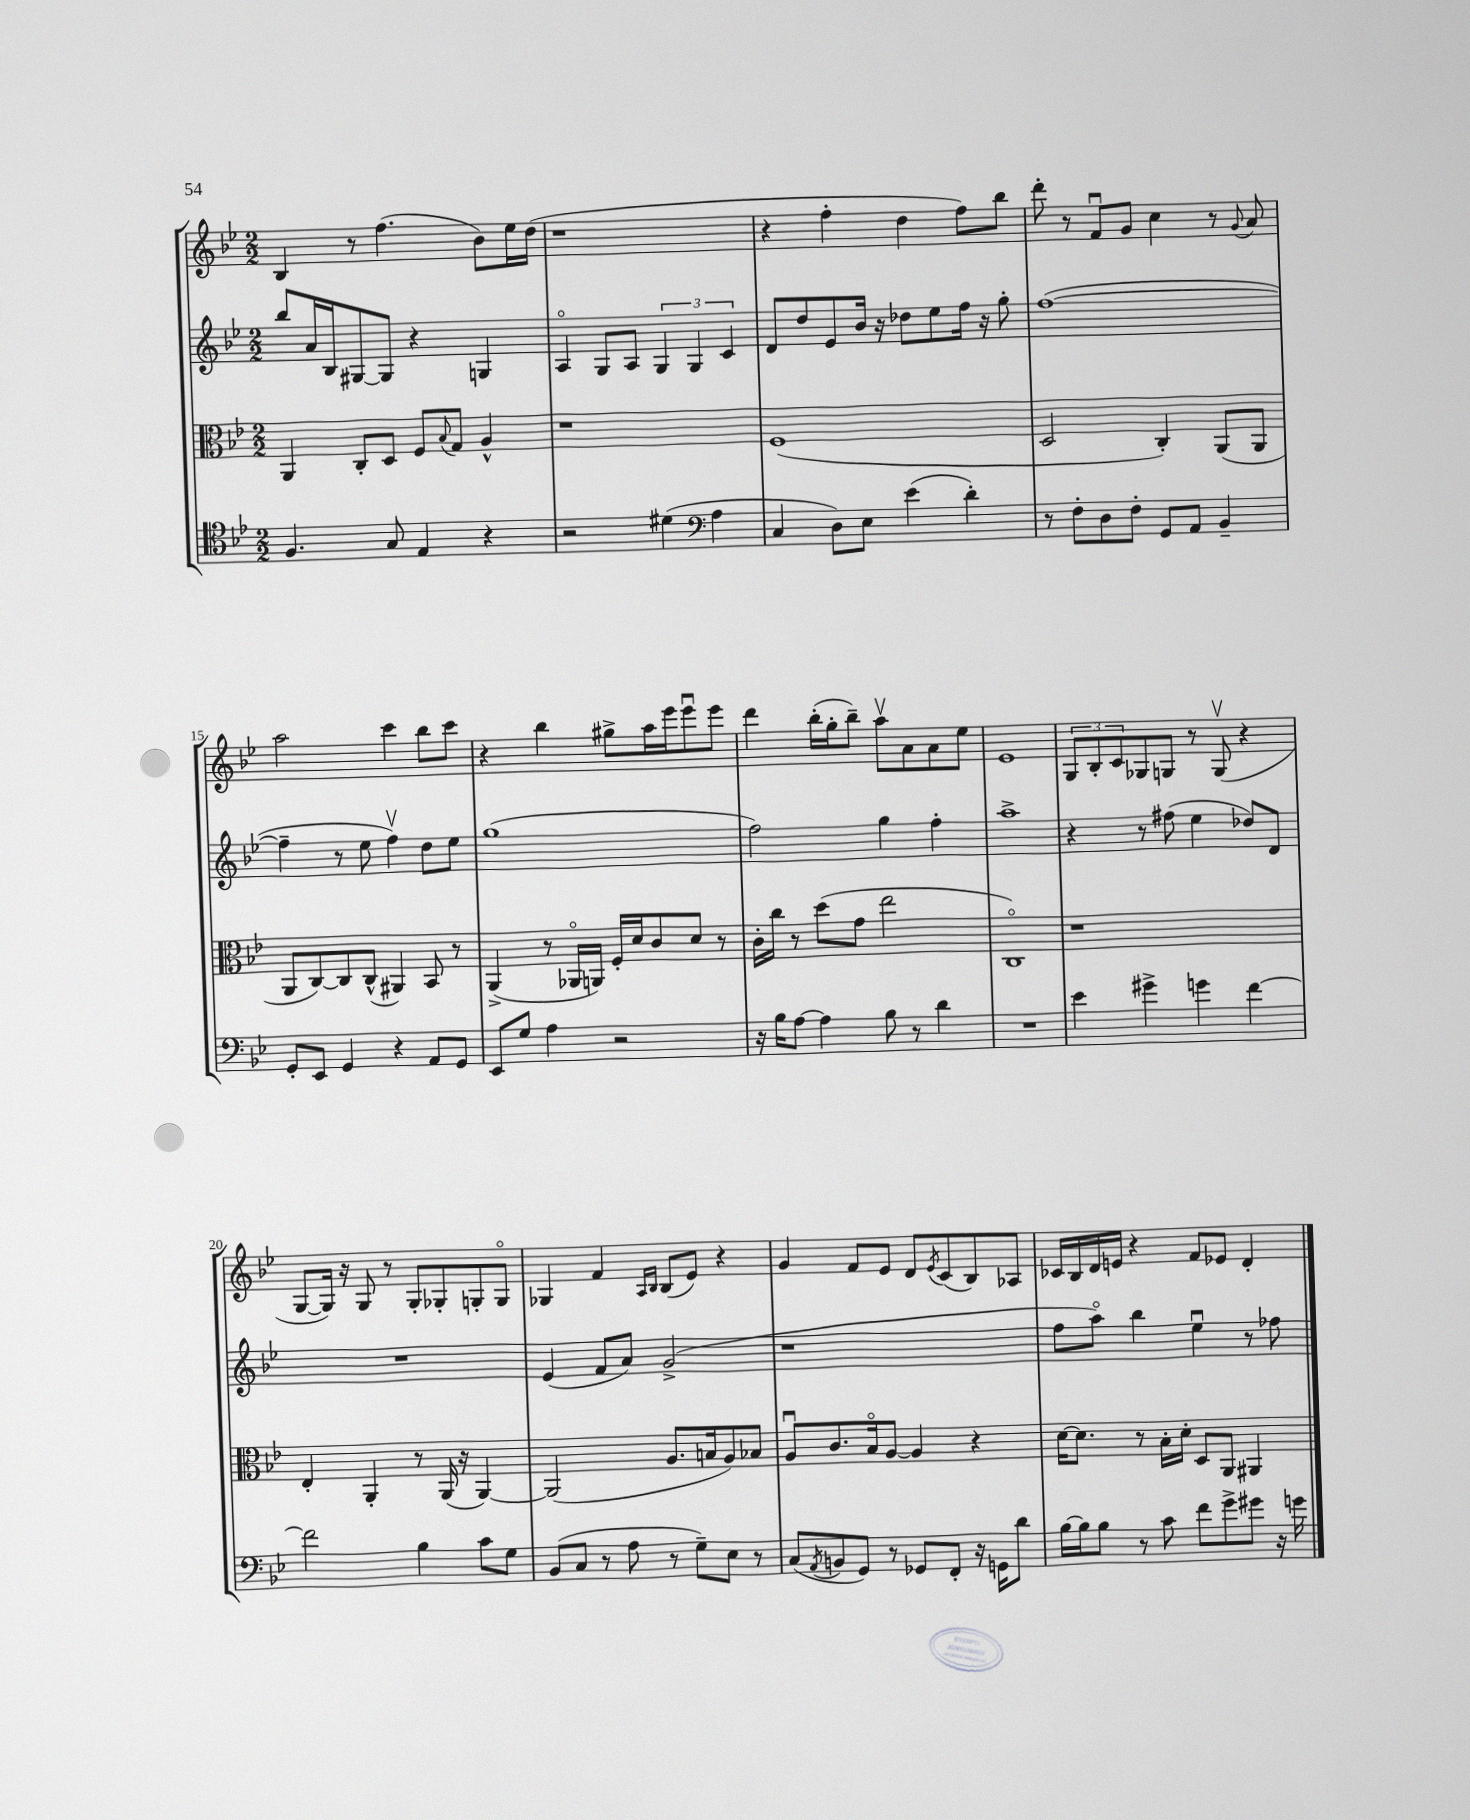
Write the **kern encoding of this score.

**kern	**kern	**kern	**kern
*staff4	*staff3	*staff2	*staff1
*clefC4	*clefC3	*clefG2	*clefG2
*k[b-e-]	*k[b-e-]	*k[b-e-]	*k[b-e-]
*M2/2	*M2/2	*M2/2	*M2/2
4.F/	4AA/	8bb-/L	4B-/
.	.	16a/L	.
.	.	16B-/J	.
.	8C'/L	[8G#/	8r
8G/	8D/J	8G#/]J	(4.ff\
4E-/	8F/L	4r	.
.	8qqB-/	.	.
.	8G/J	.	.
4r	4A^^/	4G/	8b-\L)
.	.	.	16ee-\L
.	.	.	(16dd\JJ
=	=	=	=
2r	1r	4Ao/	1r
.	.	8G/L	.
.	.	8A/J	.
(4d#\	.	6G/	.
.	.	6G/	.
*clefF4	*	*	*
4A\	.	.	.
.	.	6c/	.
=	=	=	=
4C/	(1F	8d/L	4r
.	.	8dd/	.
8D\L)	.	8e-/	4ff'\
8E-\J	.	16b-/Jk	.
.	.	16r	.
(4e-\	.	8dd-\L	4dd\
.	.	8ee-\	.
4d'\)	.	16ff\Jk	8ff\L)
.	.	16r	.
.	.	8gg'\	8bb-\J
=	=	=	=
8r	2D/	([1ff	8ddd'\
8F'\L	.	.	8r
8D\	.	.	8fu/L
8F'\J	.	.	8g/J
8GG/L	4C'/)	.	4cc\
8AA/J	.	.	.
4BB-~/	(8AA/L	.	8r
.	.	.	8qqg/
.	8AA/J	.	8a/
=	=	=	=
8GG'/L	8AA/L	4ff~\]	2aa\
8EE-/J	[8C/)	.	.
4GG/	8C/]	8r	.
.	(8C^^/J	8ee-\	.
4r	4AA#/)	4ffv\)	4ccc\
8AA/L	8BB-/	8dd\L	8bb-\L
8GG/J	8r	8ee-\J	8ccc\J
=	=	=	=
8EE-/L	(4AA^/	(1gg	4r
8G/J	.	.	.
4A\	8r	.	4bb-\
.	16AA-o/LL	.	.
.	16AA/JJ)	.	.
2r	16F'/LL	.	8gg#^\L
.	16d/J	.	.
.	8c/	.	16aa\L
.	.	.	16eee-\J
.	8d/J	.	8eee-u\
.	8r	.	8eee-\J
=	=	=	=
16r	16c'\LL	2ff\)	4ddd\
16B-\LK	16cc\JJ	.	.
[8A\J	8r	.	.
4A\]	(8dd\L	.	(16bb-'\LL
.	.	.	16gg'\J
.	8g\J	.	8bb-~\J)
8B-\	2ee-\	4gg\	8aav\L
8r	.	.	8a\
4d\	.	4ff'\	8a\
.	.	.	8ee-\J
=	=	=	=
1r	1Co)	1aa^	1e-
=	=	=	=
4e-\	1r	4r	12G/L
.	.	.	12B-'/
.	.	.	12c/
4g#^\	.	8r	8G-/
.	.	(8ff#\	8G/J
4g\	.	4ee-\	8r
.	.	.	(8Gv/
[4f\	.	8dd-/L)	4r
.	.	8d/J	.
=	=	=	=
2f\]	4E-'/	1r	[8G/L
.	.	.	16G/]Jk)
.	.	.	16r
.	4AA'/	.	8G/
.	.	.	8r
4B-\	8r	.	8G'/L
.	(16AA/	.	8G-'/
.	16r	.	.
8c\L	[4AA/)	.	8G'/
8G\J	.	.	8Go/J
=	=	=	=
(8BB-/L	(2AA/]	(4e-/	4G-/
8C/J	.	.	.
8r	.	8f/L	4f/
8A\	.	8a/J)	.
.	.	.	16qqA/LL
.	.	.	16qqB-/JJ
8r	8.A/L	(2g^/	(8B-/L
8G~\L)	.	.	8e-/J)
.	16B/k	.	.
8E-\J	8A/)	.	4r
8r	8B-/J	.	.
=	=	=	=
(8C/L	8Au/L	1r	4g/
8qAA/	.	.	.
8BB/	8.c/	.	.
8GG/J)	.	.	8f/L
.	16B-o/k	.	.
8r	[8A/J	.	8e-/J
8GG-/L	4A/]	.	8d/L
.	.	.	8qe-/
8FF'/J	.	.	(8c/
16r	4r	.	8B-/)
16GG\LK	.	.	.
8d\J	.	.	8A-/J
=	=	=	=
[16B-\LL	[16d\LK	8ff\L	16c-/LL
16B-\]J	8.d\]J	.	16B-/
8B-\J	.	8aao\J)	16d/
.	.	.	16e/JJ
8r	8r	4bb-\	4r
8c\	16B-'\LL	.	.
.	16d'\JJ	.	.
8f\L	8D/L	4ee-u\	8f/L
8g^\	8AA/J	.	8e-/J
8g#\J	4AA#/	8r	4d'/
16r	.	8ff-\	.
16g\	.	.	.
==	==	==	==
*-	*-	*-	*-
